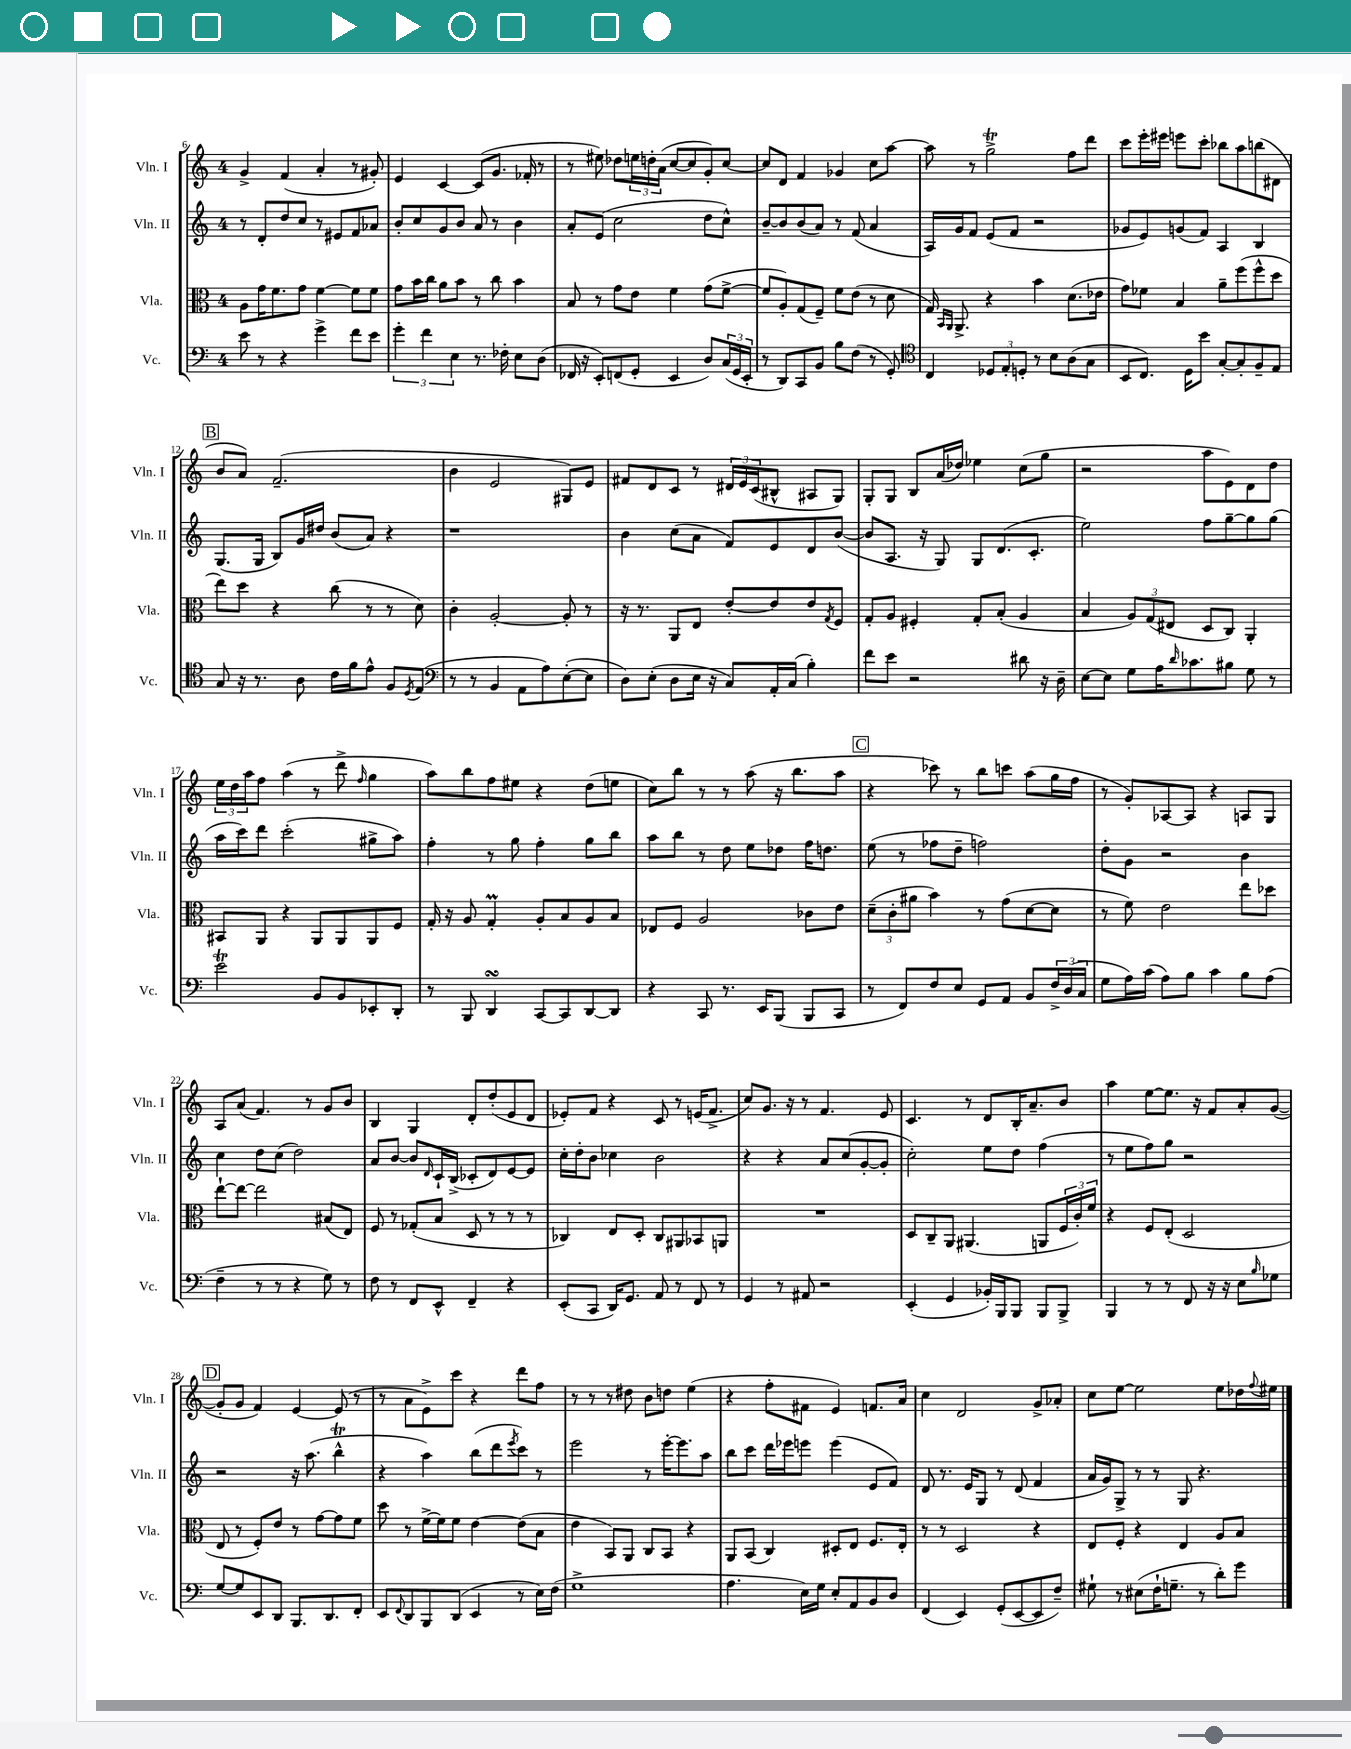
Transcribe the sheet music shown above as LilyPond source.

<<
\new StaffGroup <<
\new Staff = "s0" \with { instrumentName = "Vln. I" shortInstrumentName = "Vln. I" } {
    \clef treble \key c \major \once \override Staff.TimeSignature.style = #'single-digit \time 4/4
    g'4-> f'4( a'4-. r8 gis'8-.) |
    e'4 c'4~ c'8( g'8. fes'16-. r8 |
    r8 eis''8) des''8 \tuplet 3/2 { e''16 d''16-. a'16( } c''8~ c''8 g'8-.) c''8~ |
    c''8 d'8 f'4 ges'4 c''8 a''8~ |
    a''8 r8 g''2->\trill f''8 d'''8 |
    c'''8 e'''16-. eis'''16 e'''8 c'''8-. bes''8 a''8 b''8( dis'8 |
    \mark \markup { \box "B" } b'8 a'8) f'2.--( |
    b'4 e'2 gis8) e'8 |
    fis'8 d'8 c'8 r8 \tuplet 3/2 { dis'16 e'16 c'16( } bis8-^ ais8 g8) |
    g8-. g8 b8 a'16( des''16) ees''4 c''8( g''8 |
    r2 a''8 e'8) d'8 d''8 |
    \tuplet 3/2 { e''16 d''16 a''16 } f''8 a''4( r8 d'''8-> \grace { f''16 } g''4 |
    a''8) b''8 f''8 eis''8 r4 d''8( e''8 |
    c''8) b''8 r8 r8 a''8( r16 b''8. a''8 |
    \mark \markup { \box "C" } r4 ces'''8) r8 b''8 c'''8 a''8( g''16 f''16 |
    r8 g'8-.) aes8~ aes8 r4 a8 g8 |
    a8 a'8( f'4.) r8 g'8 b'8 |
    b4 g4 d'8-. d''8-.( e'8 d'8 |
    ees'8-.) f'8 r4 c'8 r8 e'16( f'8.-> |
    c''8) g'8. r16 r8 f'4. e'8 |
    c'4. r8 d'8 b16-. a'8.-- b'8 |
    a''4 e''8~ e''8. r16 f'8 a'8-. g'8~( |
    \mark \markup { \box "D" } g'8-. g'8 f'4) e'4~ e'8( r8 |
    r8 a'8 e'8->) c'''8 r4 d'''8 f''8 |
    r8 r8 r8 dis''8 b'8 d''8 e''4( |
    r4 f''8-. fis'8 e'4) f'8. a'16 |
    c''4 d'2 g'8-> aes'8-. |
    c''8 e''8~ e''2 e''8 des''16 \appoggiatura { f''8 } eis''16 \bar "|." |
}
\new Staff = "s1" \with { instrumentName = "Vln. II" shortInstrumentName = "Vln. II" } {
    \clef treble \key c \major \once \override Staff.TimeSignature.style = #'single-digit \time 4/4
    r8 d'8-. d''8 c''8 r8 eis'8 f'8 aes'8 |
    b'8-. c''8 g'8 b'8 a'8 r8 b'4 |
    a'8-. e'8( c''2 d''8 c''8-^) |
    b'8~-- b'8 b'8( a'8) r8 f'8( a'4 |
    a16) g'16 f'8 e'8( f'8 r2 |
    ges'8 e'8) g'8( f'8) a4 b4 |
    \mark \markup { \box "B" } g8.( g16 b8) g'16 dis''16 b'8( a'8) r4 |
    r1 |
    b'4 c''8( a'8 f'8) e'8 d'8 b'8~( |
    b'8 a8. r16 g8) g8 d'8.( c'8.-. |
    e''2) f''8 g''8~-- g''8 g''8( |
    a''16 c'''16) d'''8 c'''2-.( gis''8-> a''8) |
    f''4-. r8 g''8 f''4-. g''8 b''8 |
    a''8 b''8 r8 d''8 e''8 des''8 f''16 d''8. |
    \mark \markup { \box "C" } e''8( r8 fes''8 d''8-- f''2) |
    d''8-. g'8 r2 b'4 |
    c''4 d''8 c''8( d''2) |
    a'8 b'8~ b'8 \grace { d'16 } c'16-! b16->( ces'8-. d'8) e'8~ e'8 |
    c''16-. d''16-. b'8 ces''4 b'2 |
    r4 r4 a'8 c''8( g'8~-. g'8-. |
    c''2-.) e''8 d''8 f''4( |
    r8 e''8 f''8) g''8 r2 |
    \mark \markup { \box "D" } r2 r16 a''8.( b''4-^\trill |
    r4 a''4) b''8( d'''8 \acciaccatura { e'''8 } c'''8) r8 |
    e'''2 r8 e'''16~-. e'''8. a''8 |
    b''8 c'''8 d'''16 ees'''16 e'''8 e'''4( e'8 f'8) |
    d'8 r8. e'16 g8 r8 d'8( f'4 |
    a'16 g'16) g8-> r8 r8 g8 r4. \bar "|." |
}
\new Staff = "s2" \with { instrumentName = "Vla." shortInstrumentName = "Vla." } {
    \clef alto \key c \major \once \override Staff.TimeSignature.style = #'single-digit \time 4/4
    a8 g'16 f'8. g'8 f'4~ f'8 f'8 |
    g'8 b'16 c''16 a'8 b'8 r8 c''8 b'4 |
    b8 r8 g'8 e'8 f'4 g'8( f'8~-> |
    f'8 a8-.) g8( f8--) f'8 e'8( r8 d'8 |
    g16) \grace { b,16 a,16 } a,8.-> r4 b'4 d'8.( ees'16 |
    g'8) fes'8 b4 a'8-- f''8( f''8-^ d''8 |
    \mark \markup { \box "B" } e''8) d''8 r4 c''8( r8 r8 d'8) |
    c'4-. a2~-. a8-. r8 |
    r16 r8. a,8 e8 e'8~-. e'8 e'8 \acciaccatura { g8 } f8 |
    g8-. a8 fis4-. g8-. b8-.( a4 |
    b4 \tuplet 3/2 { a8) g8( eis8 } d8 c8) a,4-. |
    bis,8 a,8 r4 a,8 a,8 a,8 f8 |
    g16-. r16 a8 g4-.\prall a8-. b8 a8 b8 |
    ees8 f8 a2 ces'8 e'8 |
    \mark \markup { \box "C" } \tuplet 3/2 { d'8--( c'8-. ais'8 } b'4) r8 g'8( d'8~ d'8 |
    r8 f'8) e'2 e''8 des''8 |
    e''8~-! e''8~ e''2 bis8( e8) |
    f8 r8 ges8-.( b8 d8 r8 r8 r8 |
    ces4) e8 d8-. ces8 ais,8 bes,8 a,8 |
    R1 |
    d8 c8-- a,8 ais,4.( a,8 \tuplet 3/2 { f16 c'16-.) f'16 } |
    r4 f8 e8-.( d2 |
    \mark \markup { \box "D" } e8 r8 f8-.) e'8 r8 g'8~ g'8 f'8 |
    d''8 r8 f'16~-> f'16 f'8 e'4~ e'8( b8 |
    e'4 b,8) a,8 c8 b,8 r4 |
    a,8 b,8( c4) dis8-. e8 f8. e16-. |
    r8 r8 d2 r4 |
    e8 f8-. r4 e4 a8 b8 \bar "|." |
}
\new Staff = "s3" \with { instrumentName = "Vc." shortInstrumentName = "Vc." } {
    \clef bass \key c \major \once \override Staff.TimeSignature.style = #'single-digit \time 4/4
    e'8 r8 r4 g'4-> f'8 e'8 |
    \tuplet 3/2 { g'4-. f'4 e4 } r8. fes16-. e8 d8( |
    fes,16 r16 e,8-.) f,8( g,8-. e,4 d8) \tuplet 3/2 { c16( g,16 e,16-. } |
    r8 d,8) c,8 b,8 b8 f8( r8 g,8-.) |
    \clef tenor c4 \tuplet 3/2 { des8 e8-. d8-. } r8 b8 a8( g8 |
    b,8 c8.) d16 b'8 g8~-. g8-. f8-- e8 |
    \mark \markup { \box "B" } g8 r16 r8. a8 c'16 f'16 e'8-^ f8 \acciaccatura { d8 } e8( |
    \clef bass r8 r8 b,4 a,8 a8) e8~-.( e8 |
    d8) e8-.( d8 e16 r16 c8) a,16-. c16( b4-.) |
    f'8 e'8 r2 dis'8 r16 d16-- |
    e8~ e8 g8 a16 \grace { d'16 } ces'8. bis8 g8 r8 |
    e'2\trill b,8 b,8 ees,8-. d,8-. |
    r8 b,,8 d,4\turn c,8~ c,8 d,8~ d,8 |
    r4 c,8 r8. e,16 b,,8( b,,8 c,8 |
    \mark \markup { \box "C" } r8 f,8) f8 e8 g,8 a,8 b,8 \tuplet 3/2 { f16-> d16( c16 } |
    g8 a16) c'16( a8) b8 c'4 b8 a8( |
    f4-- r8 r8 r4 g8) r8 |
    f8 r8 f,8 e,8-^ f,4-- r4 |
    e,8-.( c,8 d,16) g,8. a,8 r8 f,8 r8 |
    g,4 r8 ais,8 r2 |
    e,4-.( g,4 bes,16-.) b,,16 b,,8 b,,8 b,,8-> |
    b,,4 r8 r8 f,8 r16 r16 e8 \grace { b16 } ges8 |
    \mark \markup { \box "D" } g8~ g8 e,8 d,8 b,,8. d,8. f,8-. |
    e,8 \appoggiatura { f,8 } d,8 b,,8 d,8( e,4 r8 e16) f16( |
    g1-> |
    a4. e16) g16 e8-. a,8 b,8 d8 |
    f,4( e,4) g,8-.( e,8~ e,8 f8--) |
    gis8-! r8 eis8( f16-! g8.-- r8 d'8-.) g'8 \bar "|." |
}
>>
>>
\layout { \context { \Score currentBarNumber = #6 } }
